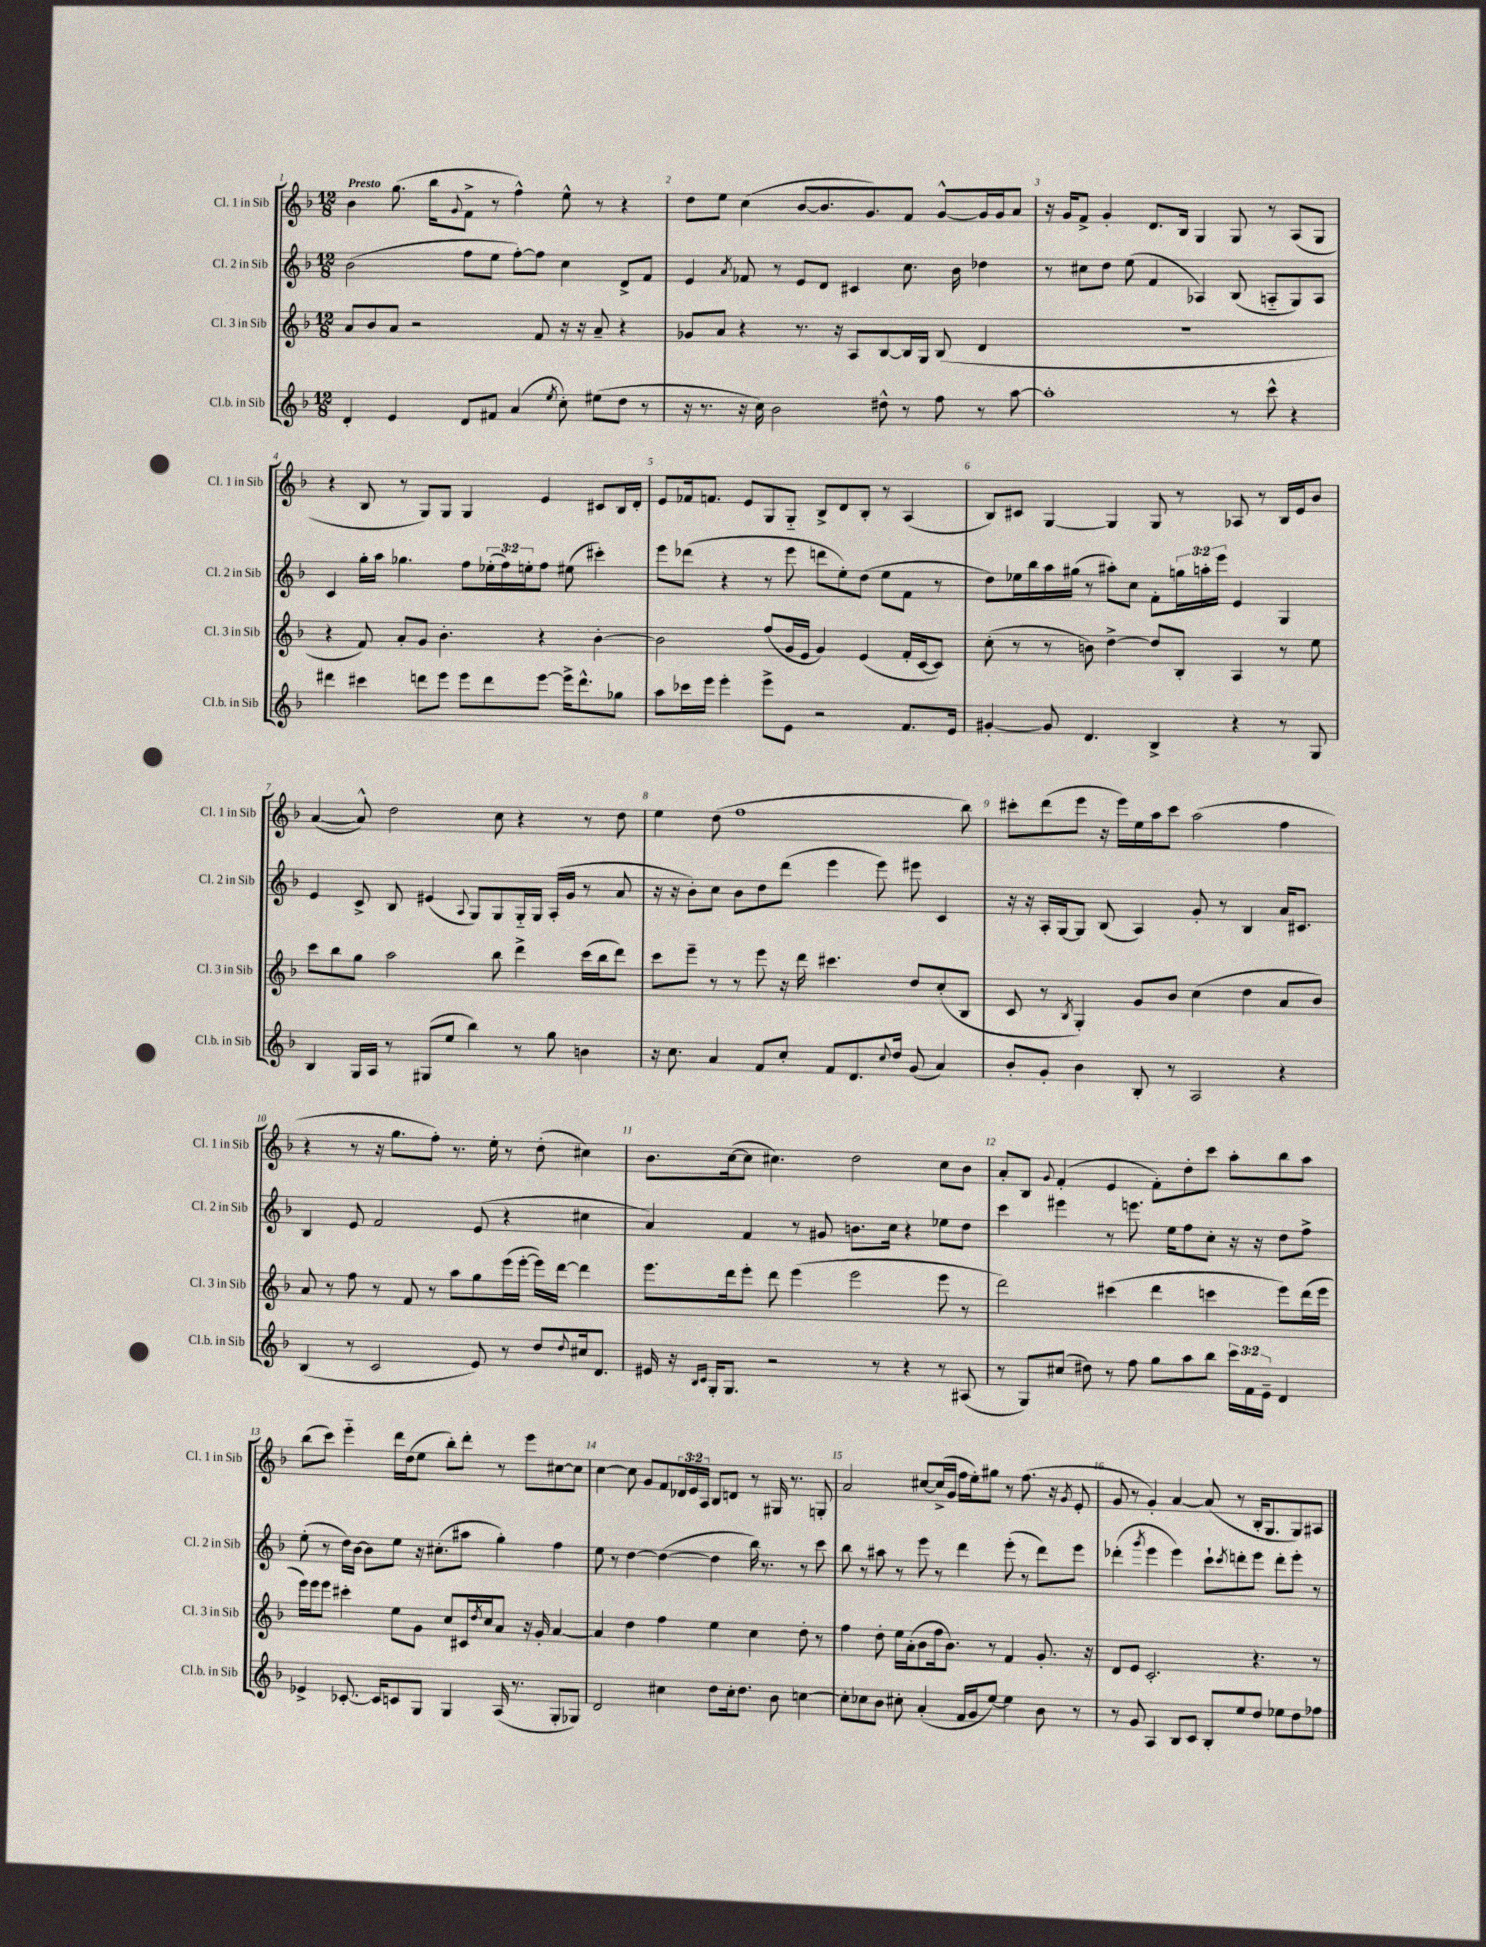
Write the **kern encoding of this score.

**kern	**kern	**kern	**kern
*staff4	*staff3	*staff2	*staff1
*clefG2	*clefG2	*clefG2	*clefG2
*k[b-]	*k[b-]	*k[b-]	*k[b-]
*M12/8	*M12/8	*M12/8	*M12/8
4d'/	8a/L	(2b-\	4b-\
.	8b-/	.	.
4e/	8a/J	.	(8.gg\
.	2r	.	.
.	.	.	16bb-\LK
.	.	.	8qqg/
8d/L	.	8ff\L	8f^\J
8f#/J	.	8ee\J	8r
(4a/	.	[8ff'\L)	4ff^^\)
.	8f/	8ff\]J	.
8qee/	.	.	.
8cc'\)	16r	4cc\	8ee^^\
.	16r	.	.
(8ee#\L	8a~/	.	8r
8dd\J	4r	8d^/L	4r
8r	.	8f/J	.
=	=	=	=
16r	8g-/L	4e/	8dd\L
8.r	.	.	.
.	8a/J	.	8ee\J
.	.	8qa/	.
16r	4r	8f-/	(4cc\
16cc\)	.	.	.
2b-\	.	8r	.
.	8.r	8e/L	[8b-/L
.	.	8d/J	8.b-/]
.	16r	.	.
.	8A/L	4c#/	.
.	.	.	8.g/)
8dd#^^\	[8B-/	.	.
8r	16B-/]L	8.cc\	8f/J
.	16G/JJ	.	.
8ff\	(8B-/	.	[8g^^/L
.	.	16b-\	.
8r	4d/	4dd-\	16g/]L
.	.	.	16g/J
[8aa\	.	.	8a/J
=	=	=	=
1aa']	1.r	8r	16r
.	.	.	16g/LK
.	.	8cc#\L	8f^/J
.	.	8dd\J	4g'/
.	.	(8ee\	.
.	.	4f/	8.d/L
.	.	.	16B-/Jk
.	.	4A-/)	4G/
8r	.	(8B-/	8G/
8ccc^^\	.	8A'~/L	8r
4r	.	8G/)	(8A/L
.	.	8A/J	8G/J
=	=	=	=
4ddd#\	4r	4c/	4r
4ccc#\	8f/)	16gg'\LL	8B-/
.	.	16aa\JJ	.
.	8a'/L	4.gg-\	8r
8ddd\L	8g/J	.	8G/L)
8eee\J	4.b-'\	.	8G/J
8eee\L	.	8ff\L	4G/
8ddd\	.	(24ee-'\L	.
.	.	24ff\)	.
.	.	24ee'\J	.
[8eee\J	4r	8ff\J	4e/
16eee^\]LK	.	(8ee#\	.
8.ddd^^\	.	.	.
.	[4b-'\	4ccc#'\)	8c#/L
8gg-\J	.	.	16B-/L
.	.	.	16d'/JJ
=	=	=	=
8aa\L	2b-\]	8eee\L	8e/L
16ccc-\L	.	(8ddd-\J	16f-/k
16eee\JJ	.	.	8.f/J
4eee'\	.	4r	.
.	.	.	8e/L
8eee^\L	(8ff/L	8r	8G/
8e\J	16g/L	8eee\	8G'~/J
.	16e/JJ	.	.
2r	4g/)	8ddd\L	8B-^/L
.	.	8ee'\)	8d/
.	(4e/	(8dd\J	8B-'/J
.	.	8ee\L	8r
8.f/L	16f'/LL	8f\J	(4A/
.	[16c/J	.	.
.	8c/]J)	8r	.
16e/Jk	.	.	.
=	=	=	=
[4g#'/	(8cc'\	8dd\L)	8B-/L)
.	8r	16ee-\L	8c#/J
.	.	16bb-\	.
8g#/]	8r	16aa\	[4G/
.	.	(16gg#\JJ	.
4.d/	8b\)	8r	.
.	[4dd^\	8aa#'\L)	4G/]
.	.	8cc\J	.
4B-^/	8dd/]L	8f'\L	8G/
.	8B-'/J	24gg\L	8r
.	.	24aa'\	.
.	.	24eee\JJ	.
4r	4A/	4e/	8A-/
.	.	.	8r
8r	8r	4G/	16B-/LL
.	.	.	16e/J
8G/	8ee\	.	8b-/J
=	=	=	=
4B-/	8ccc\L	4e/	([4a/
.	8bb-\	.	.
16G/LL	8gg\J	8c^/	8a^^/])
16A/JJ	.	.	.
8r	2aa\	8B-/	2dd\
(8G#/L	.	(4e#/	.
8ee/J	.	.	.
.	.	8qqA/	.
4bb-\)	.	8G/L)	.
.	8bb-\	8G/	8cc\
8r	4ddd^\	16G'~/L	4r
.	.	16G/JJ	.
8gg\	.	(16A'/LL	.
.	.	16g/JJ	.
4b\	(16ccc\LL	8r	8r
.	16bb-\J	.	.
.	8ddd\J)	8a/	8dd\
=	=	=	=
16r	8ccc\L	16r	4ee\
8.cc\	.	16r	.
.	8eee~\J	8b-'\L)	.
4a/	8r	8cc\J	(8dd\
.	8r	8b-\L	1ff
8f/L	8eee\	8dd\	.
8cc'/J	16r	(8ddd\J	.
.	16ddd\	.	.
8f/L	4.ccc#\	4eee\	.
8.d/	.	.	.
.	.	8eee\)	.
8qqcc/	.	.	.
16dd/Jk	.	.	.
(8g/	8dd/L	8eee#\	.
4a/)	(8cc'/	4c/	.
.	8B-/J	.	8bb-\)
=	=	=	=
8b-'/L	8c/	16r	8ccc#'\L
.	.	16r	.
8g'/J	8r	16A'/LL	(8ddd\
.	.	[16G/J	.
.	8qB-/	.	.
4b-\	4G'/)	8G/]J	8eee\J
.	.	(8B-/	16r
.	.	.	16eee\LL)
8B-'/	8g/L	4A/)	16ee\
.	.	.	16aa\J
8r	8b-/J	.	8ccc#\J
2A/	(4cc\	8g'/	(2aa\
.	.	8r	.
.	4dd\	4B-/	.
4r	8a/L	16a/LK	4ff\
.	.	8.c#/J	.
.	8b-/J)	.	.
=	=	=	=
(4B-/	8a/	4B-/	4r
.	8r	.	.
8r	8ff\	8e/	8r
2c/	8r	2f/	16r
.	.	.	8.gg\L
.	8f/	.	.
.	8r	.	8ff'\J)
.	8aa\L	.	8.r
8e/)	8gg\	(8e/	.
.	.	.	16ee'\
8r	(16eee\L	4r	8r
.	[16eee'\JJ	.	.
8dd/L	16eee\]LL)	.	(8dd'\
.	[16ddd\JJ	.	.
8qqdd/	.	.	.
16cc#/k	4ddd\]	4cc#\	4cc#\)
8.d/J	.	.	.
=	=	=	=
16e#/	8.eee\L	4a/)	8.b-\L
16r	.	.	.
16qqB-/LL	.	.	.
16qqc/JJ	.	.	.
16G'/LK	.	.	.
8.G/J	16ddd\k	.	([16cc\k
.	8eee'\J	4f/	8cc\]J
2r	8ddd\	.	4.cc#\)
.	(4eee\	8r	.
.	.	8g#/	.
.	2eee\	8.b\L	2dd\
8r	.	.	.
.	.	16cc\Jk	.
4r	.	4r	.
8r	8eee\	8ee-\L	8cc#\L
(8A#/	8r	8dd\J	8b-\J
=	=	=	=
8r	2ddd\)	4ccc\	8a'/L
8G/L)	.	.	8B-/J
.	.	.	8qqg/
(8cc#/J	.	4eee#\	(4f'/
8dd#\)	.	.	.
8r	(4ccc#\	8r	4e/
8ff\	.	8.eee\	.
8gg\L	4ddd\	.	8f'\L)
.	.	16ee\LK	.
8aa\	.	8ff\	8dd'\
8bb-\J	4ccc\	8cc'\J	8ccc\J
24ccc\LL	.	16r	8aa'\L
24f\	.	.	.
.	.	16r	.
24e~\JJ	.	.	.
4d/	8eee\L)	8dd\L	8bb-\
.	(16ddd\L	8ff^\J	8aa\J
.	16eee\JJ	.	.
=	=	=	=
4e-^/	16eee\LL)	(8ee'\	(8bb-\L
.	16eee\J	.	.
.	8eee\J	8r	8ccc\J)
[8.c-'/	4ccc#'\	16dd\LL)	4eee'~\
.	.	[16b-\JJ	.
.	.	8b-\]L	.
16c-/]LK	.	.	.
8c/	8ee\L	8ee\J	16ddd\LL
.	.	.	(16dd\J
8G/J	8g\J	16r	8ee\J
.	.	(8.cc#'\L	.
4G/	8cc/L	.	8bb-'\L)
.	16c#/L	8aa#\J	8ddd'\J
.	8qdd/	.	.
.	16cc/J	.	.
(16A/	8a/J	4gg'\)	8r
8.r	.	.	.
.	16r	.	8eee\L
.	16g'/	.	.
8G'/L	[4a/	4ff\	[8cc#\
8G-/J)	.	.	8cc#\]J
=	=	=	=
2d/	4a/]	8ee\	[4cc\
.	.	8r	.
.	4dd\	[4dd\	8cc\]
.	.	.	8g/L
4cc#\	4ff\	(4dd\_	8f/
.	.	.	24d-/L
.	.	.	24e/
.	.	.	24A/JJ
8dd\L	4ee\	4dd\]	8B-/L
16cc#'\k	.	.	8d/J
8.dd\J	.	.	.
.	4cc\	16bb-\)	8r
.	.	8.r	.
8b-\	.	.	16G#/
.	.	.	8.r
[4cc\	8dd'\	8r	.
.	8r	8ccc\	8G'/
=	=	=	=
8cc'\]L	4ff\	8bb-\	2a/
8cc-\	.	8r	.
8b-\J	8dd'\	8aa#\	.
8cc#'\	16ee\LL	8r	.
.	(16a'\J	.	.
(4a'/	8b-\	8eee\	[8cc#/L
.	16ff\k	8r	(16cc#^/]L
.	8.b-\J)	.	16g/JJ
16f/LL	.	4ddd\	16ff\LL
16g/J	.	.	16ee'\J)
[8ee/J)	8r	.	8gg#\J
4ee\]	4f/	(8eee'\	8r
.	.	8r	(8.ff\
8b-\	8.g'/	8ddd\L)	.
.	.	.	16r
.	.	.	8qg/
8r	.	8eee\J	8e'/
.	16r	.	.
=	=	=	=
8r	8d/L	(4ddd-'\	8g/
8g/	8e/J	.	8r
.	.	8qggg/	.
4A/	2.c'/	4eee\	4g'/)
8B-/L	.	4eee\)	[4a/
8c/J	.	.	.
8B-'/L	.	8ccc`\L	(8a/]
.	.	8qccc/	.
8ee/	.	8ddd'\	8r
8dd/J	4.r	8eee\J	16B-'/LK
.	.	.	8.G/
8ee-\L	.	8ddd'\L	.
8dd\	.	8eee'\J	8G/)
8ff-\J	8r	8r	8A#/J
==	==	==	==
*-	*-	*-	*-
